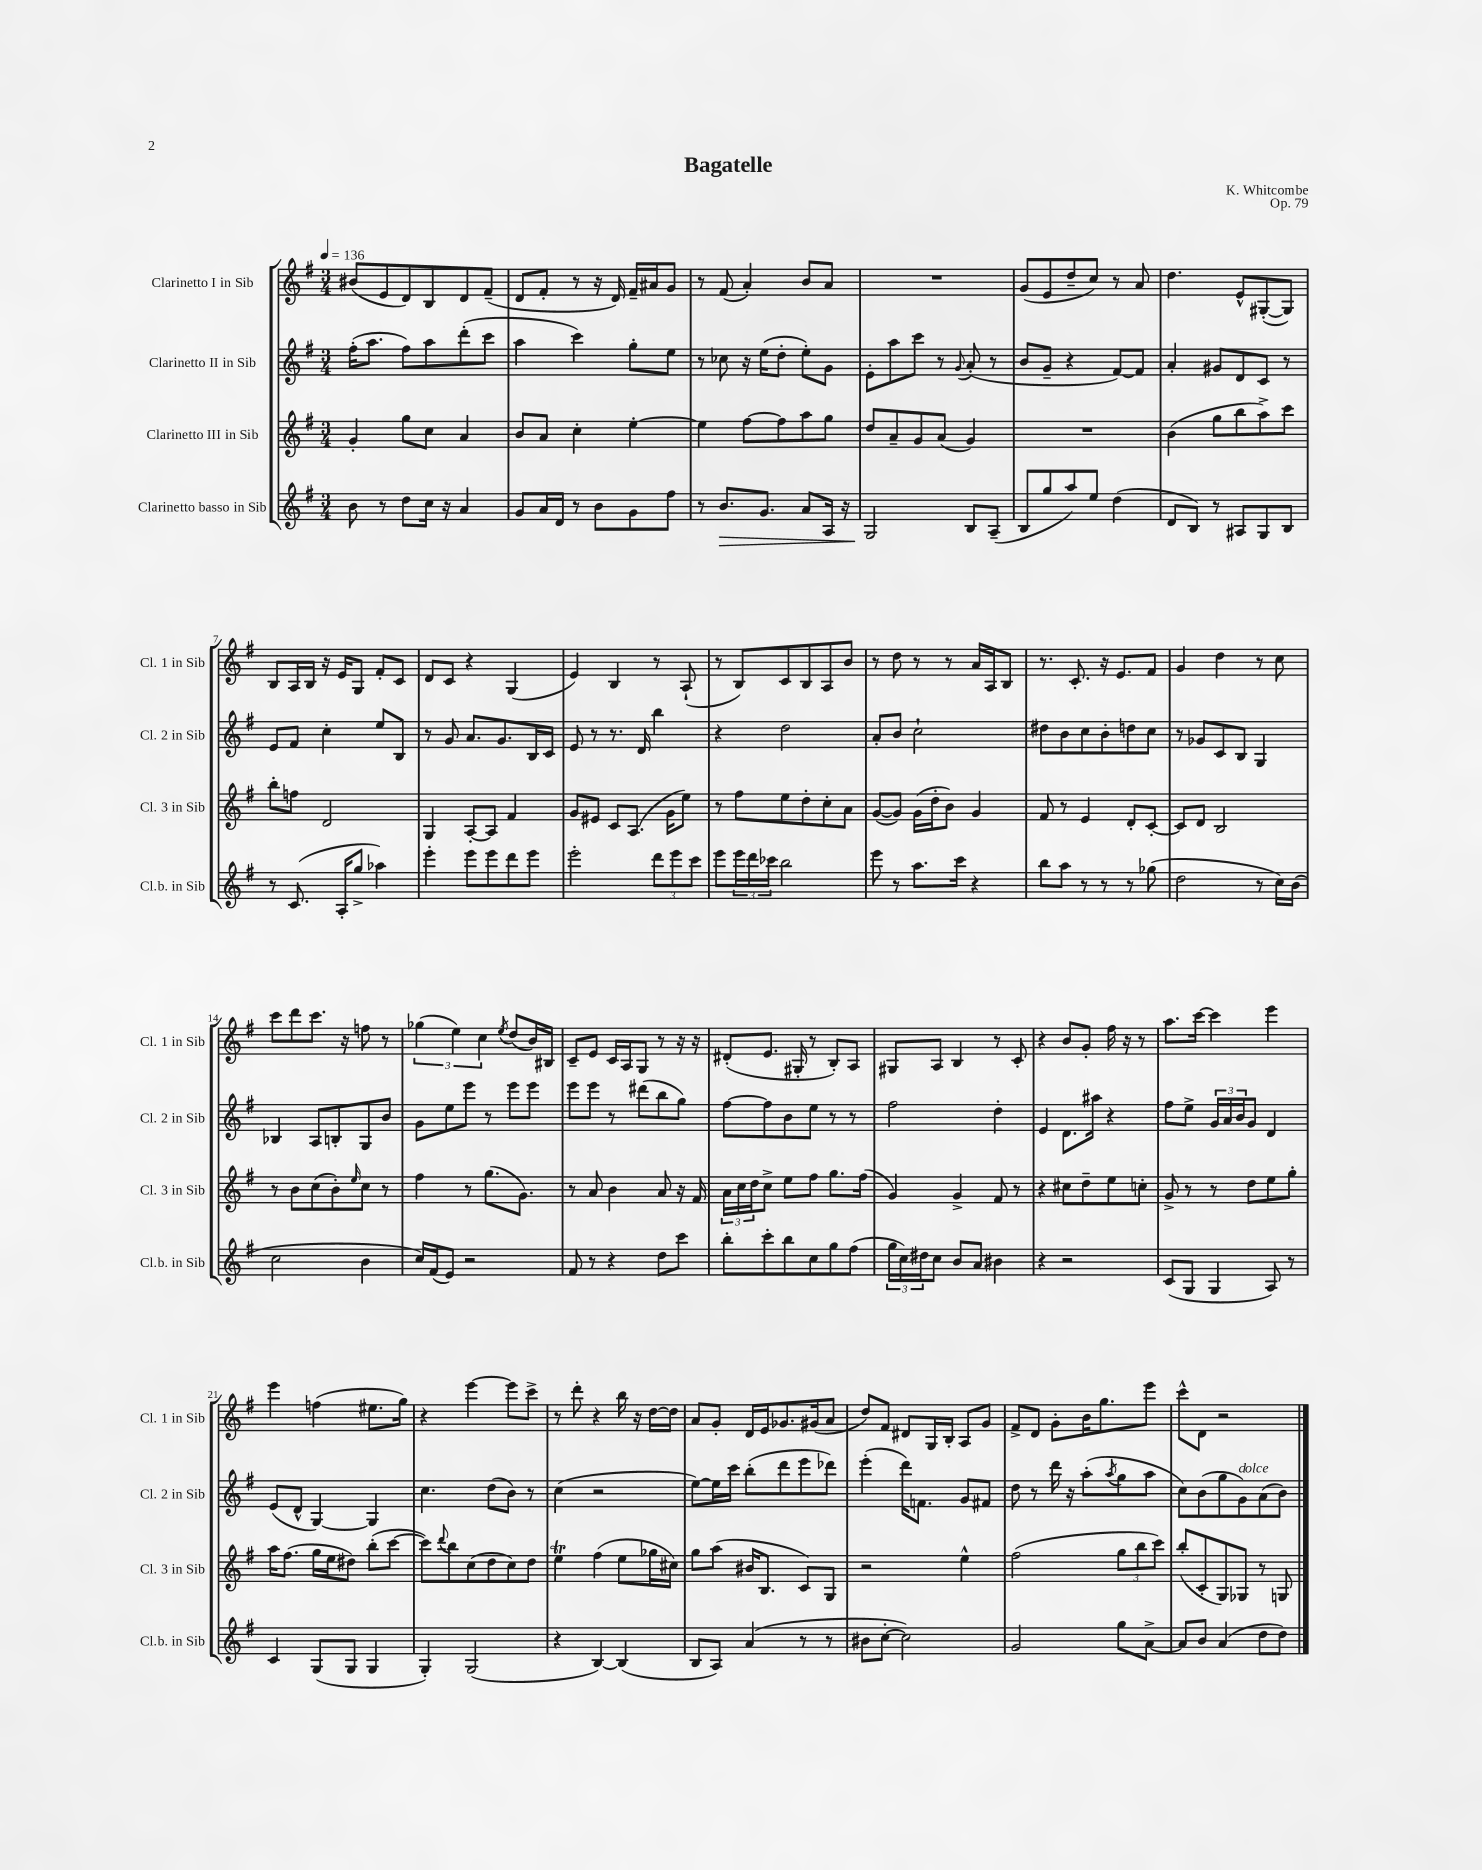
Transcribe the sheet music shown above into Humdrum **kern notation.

**kern	**kern	**kern	**kern
*staff4	*staff3	*staff2	*staff1
*clefG2	*clefG2	*clefG2	*clefG2
*k[f#]	*k[f#]	*k[f#]	*k[f#]
*M3/4	*M3/4	*M3/4	*M3/4
*MM136	*MM136	*MM136	*MM136
8b	4g'	(16ff#'	(8b#
.	.	8.aa	.
8r	.	.	8e
8dd	8gg	8ff#)	8d)
16cc	8cc	8aa	8B
16r	.	.	.
4a	4a	(8ddd'	8d
.	.	8ccc	(8f#~
=	=	=	=
8g	8b	4aa	8d
16a	8a	.	8f#'
16d	.	.	.
8r	4cc'	4ccc)	8r
8b	.	.	16r
.	.	.	16d)
8g	[4ee'	8gg'	16f#~
.	.	.	16a#
8ff#	.	8ee	8g
=	=	=	=
8r	4ee]	8r	8r
8.b	.	8cc-	(8f#
.	[8ff#	16r	4a')
8.g	.	(16ee	.
.	8ff#]	8dd'	.
8a	8aa	8ee')	8b
16A	8gg	8g	8a
16r	.	.	.
=	=	=	=
2G	8dd	8e'	2.r
.	8a~	8aa	.
.	8g	8ccc	.
.	(8a	8r	.
.	.	8qqg	.
8B	4g)	(8a'	.
(8A~	.	8r	.
=	=	=	=
8B	2.r	8b	(8g
8gg	.	8g~	8e
8aa)	.	4r	8dd~
8ee	.	.	8cc)
(4dd	.	[8f#)	8r
.	.	8f#]	8a
=	=	=	=
8d	(4b	4a'	4.dd
8B)	.	.	.
8r	8gg	8g#	.
8A#	8bb	8d	8e^^
8G	8aa^)	8c	([8G#'
8B	8ccc	8r	8G#])
=	=	=	=
8r	8bb'	8e	8B
(8.c	8ff	8f#	16A
.	.	.	16B
.	2d	4cc'	16r
16A'	.	.	16e
8gg^	.	.	8G
4aa-)	.	8ee	8f#'
.	.	8B	8c
=	=	=	=
4eee'	4G	8r	8d
.	.	8g	8c
8eee	[8A'	8.a	4r
8eee	8A]	.	.
.	.	8.g	.
8ddd	4f#	.	(4G
8eee	.	16B	.
.	.	16c	.
=	=	=	=
2eee'	8g	8e	4e)
.	8e#	8r	.
.	8c	8.r	4B
.	(8.A	.	.
.	.	16d	.
12ddd	.	4bb	8r
.	16g	.	.
12eee	.	.	.
.	8ee)	.	(8A`
12ccc	.	.	.
=	=	=	=
8eee	8r	4r	8r
24eee	8ff#	.	8B)
24ddd	.	.	.
24ccc-	.	.	.
2bb	8ee	2dd	8c
.	8dd'	.	8B
.	8cc'	.	8A
.	8a	.	8b
=	=	=	=
8eee	([8g	8a'	8r
8r	8g])	8b	8dd
8.aa	(16g	2cc`	8r
.	16dd'	.	.
.	8b)	.	8r
16ccc	.	.	.
4r	4g	.	16a
.	.	.	16A
.	.	.	8B
=	=	=	=
8bb	8f#	8dd#	8.r
8aa	8r	8b	.
.	.	.	8.c'
8r	4e	8cc	.
8r	.	8b'	16r
.	.	.	8.e
8r	8d'	8dd	.
(8gg-	[8c'	8cc	8f#
=	=	=	=
2dd	8c]	8r	4g
.	8d	8g-	.
.	2B	8c	4dd
.	.	8B	.
8r	.	4G	8r
16cc)	.	.	8cc
(16b	.	.	.
=	=	=	=
2cc	8r	4B-	8ccc
.	8b	.	8ddd
.	(8cc	8A	8.ccc
.	8b')	8B'	.
.	.	.	16r
.	16qqee	.	.
4b	8cc	8G	8ff
.	8r	8b	8r
=	=	=	=
16cc)	4ff#	8g	(6gg-
(16f#	.	.	.
8e)	.	8ee	.
.	.	.	6ee)
2r	8r	8eee	.
.	.	.	6cc
.	(8.gg	8r	.
.	.	.	8qee
.	.	8eee	(8dd
.	8.g)	.	.
.	.	8eee	16b)
.	.	.	16B#
=	=	=	=
8f#	8r	8eee	8c~
8r	8a	8eee	8e
4r	4b	8r	16c
.	.	.	16A
.	.	(8ddd#	8G
8dd	8a	8bb	8r
8ccc	16r	8gg)	16r
.	16f#	.	16r
=	=	=	=
8bb'	24a	[8ff#	(8d#'
.	24cc	.	.
.	24dd	.	.
8ccc'	8cc^	8ff#]	8.e
8bb	8ee	8b	.
.	.	.	16G#'
8cc	8ff#	8ee	8r
8gg	8.gg	8r	8B')
(8ff#	.	8r	8A
.	(16ff#	.	.
=	=	=	=
24gg	4g)	2ff#	8G#
24cc)	.	.	.
24dd#	.	.	.
8cc	.	.	8A
8b	4g^	.	4B
8a	.	.	.
4b#	8f#	4dd'	8r
.	8r	.	8c'
=	=	=	=
4r	4r	4e	4r
2r	8cc#	8.d	8b
.	8dd~	.	8g'
.	.	16aa#	.
.	8ee	4r	16ff#
.	.	.	16r
.	8cc'	.	8r
=	=	=	=
(8c	8g^	8ff#	8.aa
8G	8r	8ee^	.
.	.	.	[16ccc
4G	8r	24g	4ccc]
.	.	24a	.
.	.	24b	.
.	8dd	8g	.
8A)	8ee	4d	4eee
8r	8gg'	.	.
=	=	=	=
4c	16aa	(8e	4eee
.	(8.ff#	.	.
.	.	8d^^	.
(8G	16gg	[4G)	(4ff
.	16ee	.	.
8G	8dd#)	.	.
4G	(8bb'	4G]	8.ee#
.	[8ccc	.	.
.	.	.	16gg)
=	=	=	=
4G')	8ccc])	4.cc	4r
.	8qqddd	.	.
.	8bb	.	.
(2G	(8cc	.	[4eee
.	8dd	(8dd	.
.	8cc)	8b)	8eee]
.	8dd	8r	8ccc^
=	=	=	=
4r	4ee	(4cc	8r
.	.	.	8ddd'
[4B)	(4ff#	2r	4r
(4B]	8ee	.	16bb
.	.	.	16r
.	16gg-	.	[16dd
.	16cc#)	.	16dd]
=	=	=	=
8B	8gg	[8ee)	8a
8A)	(8aa	16ee]	8g'
.	.	16ccc	.
(4a	16b#	(8bb'	16d
.	8.B	.	16e
.	.	8ddd	8.g-
8r	8c)	8eee	.
.	.	.	(16g#
8r	8G	8ddd-)	8a
=	=	=	=
8b#	2r	(4eee'	8dd)
[8cc'	.	.	8f#
2cc])	.	16ddd)	8d#
.	.	8.f	.
.	.	.	16G
.	.	.	16B'
.	4ee^^	8g	8A
.	.	8f#	8g
=	=	=	=
2g	(2ff#	8dd	8f#^
.	.	8r	8d
.	.	16ddd	8g'
.	.	16r	.
.	.	(8aa'	16b
.	.	.	8.gg
.	.	8qaa	.
8gg	12gg	8gg	.
.	12bb	.	.
[8a^	.	8aa	8eee
.	12ccc)	.	.
=	=	=	=
8a]	(8bb'	8cc)	8ccc^^
8b	8c'	(8b	8d
(4a	8G)	8gg	2r
.	8G-	8g)	.
8dd	8r	(8a	.
8dd)	8G	8b)	.
==	==	==	==
*-	*-	*-	*-
